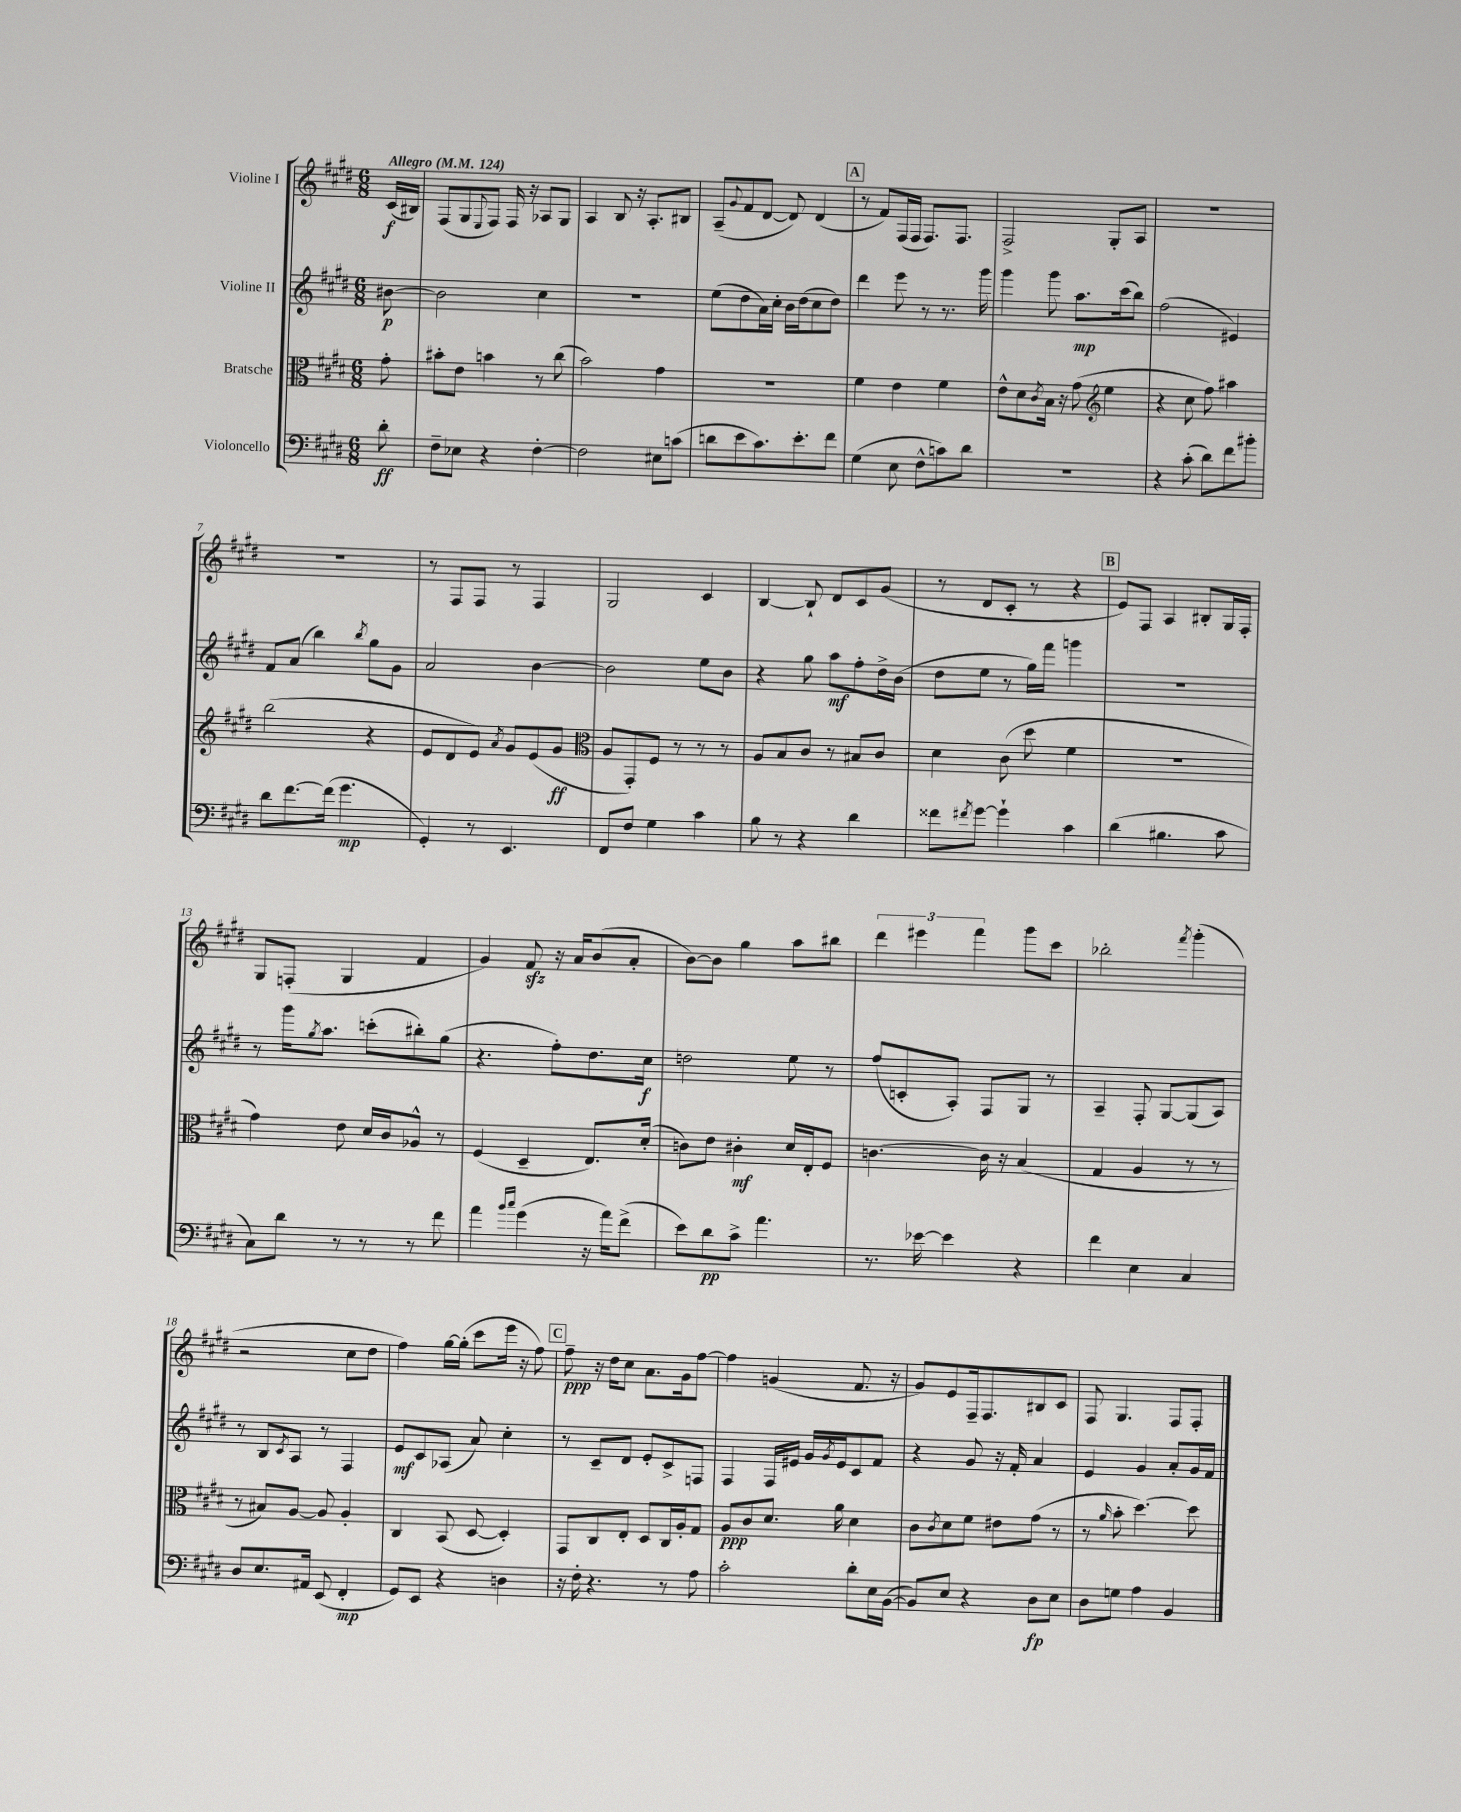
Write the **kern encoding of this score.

**kern	**kern	**kern	**kern
*staff4	*staff3	*staff2	*staff1
*clefF4	*clefC3	*clefG2	*clefG2
*k[f#c#g#d#]	*k[f#c#g#d#]	*k[f#c#g#d#]	*k[f#c#g#d#]
*M6/8	*M6/8	*M6/8	*M6/8
*MM124	*MM124	*MM124	*MM124
8d#'	8g#'	[8b#	(16c#
.	.	.	16B#)
=	=	=	=
8F#~	8b#'	2b#]	(8F#
8E-	8e	.	8G#
.	.	.	8qqE
4r	4b	.	8F#)
.	.	.	16F#
.	.	.	16r
[4F#'	8r	4cc#	8A-
.	(8cc#	.	8G#
=	=	=	=
2F#]	2b)	2.r	4A
.	.	.	8B
.	.	.	16r
.	.	.	8.A'
8E#	4g#	.	.
(8c	.	.	8B#
=	=	=	=
8d	2.r	(8ee	(8A~
.	.	.	8qqg#
8e	.	8dd#	8f#
8.c#)	.	16a)	[8d#
.	.	16cc#'	.
.	.	16b	8d#])
8.e'	.	(16dd#	.
.	.	8cc#	(4d#
8f#	.	8dd#)	.
=	=	=	=
(4G#	4f#	4ddd#	8r
.	.	.	8f#)
8E	4e	8eee	(16F#
.	.	.	16F#
8F#^^	.	8r	8.F#)
8c)	4f#	8.r	.
.	.	.	8.F#
8d#	.	.	.
.	.	16ggg#	.
=	=	=	=
2.r	8e^^	4ggg#	2F#^
.	8d#	.	.
.	8qc#	.	.
.	16B	8ggg#	.
.	16r	.	.
.	(8g#	8.aa	.
*	*clefG2	*	*
.	4ee	.	8G#'
.	.	(16ccc#	.
.	.	8bb)	8A
=	=	=	=
4r	4r	(2ff#	2.r
(8c#'	8cc#	.	.
8d#)	8ff#)	.	.
8f#	4aa#	4e#)	.
8b#'	.	.	.
=	=	=	=
8d#	(2bb	8f#	2.r
[8.f#	.	(8a	.
.	.	4bb)	.
(16f#]	.	.	.
4.g#	.	.	.
.	.	8qbb	.
.	4r	8gg#	.
.	.	8g#	.
=	=	=	=
4GG#')	8e	2a	8r
.	8d#	.	8F#
8r	8e)	.	8F#
.	8qa	.	.
4.EE	8g#	.	8r
.	(8e	[4b	4F#
.	8g#	.	.
=	=	=	=
*	*clefC3	*	*
8FF#	8A	2b]	2G#
8F#	8GG#')	.	.
4G#	8F#	.	.
.	8r	.	.
4c#	8r	8ee	4c#
.	8r	8b	.
=	=	=	=
8B	8A	4r	[4B
8r	8B	.	.
4r	8c#	8gg#	8B`]
.	8r	8aa	8d#
4d#	8B#	8ff#'	8c#
.	8c#	16dd#^	(8g#
.	.	(16b	.
=	=	=	=
8f##	4d#	8dd#	8r
8qf#	.	.	.
[8g#	.	8ee	8d#
4g#`]	(8c#	8r	8c#'
.	8dd#	16gg#)	8r
.	.	16fff#	.
4c#	4f#	4ggg	4r
=	=	=	=
(4d#	2.r	2.r	8e)
.	.	.	8F#
4.B#	.	.	4A
.	.	.	8B#'
8c#	.	.	16G#
.	.	.	16F#'
=	=	=	=
8C#)	4g#)	8r	8G#
8d#	.	16ggg#	(8F'
.	.	8qgg#	.
.	.	8.aa	.
8r	8e	.	4G#
8r	16d#	(8ccc'	.
.	16c#	.	.
8r	8A-^^	8bb#')	4f#
8f#	8r	(8gg#	.
=	=	=	=
4a	(4F#	4.r	4g#)
16qqb	.	.	.
16qqcc#	.	.	.
(4g#	4D#~	.	8f#
.	.	8ff#')	16r
.	.	.	16a
16r	8.E)	8.dd#	(8b
16a)	.	.	.
(8f#^	.	.	8a'
.	(16d#'	16cc#	.
=	=	=	=
8e)	8c)	2dd	[8b)
8d#	8e	.	8b]
8c#^	4c#'	.	4gg#
4.a	.	.	.
.	16d#	8ee	8aa
.	16E'	.	.
.	8F#	8r	8bb#
=	=	=	=
8.r	[4.c	(8ff#	6ddd#
.	.	8c'	.
.	.	.	6eee#
[16e-	.	.	.
4e-]	.	8A')	.
.	.	.	6fff#
.	16c]	8F#	.
.	16r	.	.
4r	(4B	8G#	8ggg#
.	.	8r	8ccc#
=	=	=	=
4f#	4G#	4A~	2bb-'
4E	4A	8F#'	.
.	.	[8G#	.
.	.	.	8qfff#
4C#	8r	(8G#]	(4ggg#'
.	8r	8A)	.
=	=	=	=
8D#	8r	8r	2r
8.E	8B#)	8B	.
.	.	8qc#	.
.	[8A	8A	.
16AA#	.	.	.
(8EE	8A]	8r	.
4FF#'	4A'	4F#	8cc#
.	.	.	8dd#
=	=	=	=
8GG#)	4C#	8e	4ff#)
8EE	.	8c#	.
4r	(8BB	(8A-	[16gg#
.	.	.	(16gg#']
.	[8D#	8a)	8ccc#
4D	4D#'])	4cc#'	16eee
.	.	.	16r
.	.	.	8ff#)
=	=	=	=
16r	8GG#	8r	8ff#~
16F#'	.	.	.
4.r	8C#	8c#~	16r
.	.	.	16dd#
.	8E'	8d#	8cc#
.	8D#	8e'	8.a
8r	16C#	8c#^	.
.	16A'	.	16g#
8A	8G#	8F	[8ff#
=	=	=	=
2c#'	8A	4F#	4ff#]
.	8c#	.	.
.	8.d#	16F#	(4g
.	.	16e#	.
.	.	16g#	.
.	.	8qg#	.
.	16a	16e#	.
8d#'	4d#	8c#	8.f#
16E	.	8f#	.
([16BB	.	.	16r
=	=	=	=
8BB])	8c#	4r	8g#)
.	8qc#	.	.
8E	8d#	.	8e
4r	8f#	8g#	16F#~
.	.	.	8.F#
.	8e#	16r	.
.	.	16f#'	.
8D#	(8g#	4a	8B#
8E	8r	.	8c#
=	=	=	=
8D#	8r	4e	8F#
.	16qqa	.	.
8G	8b'	.	4.G#
4A	[4.dd#)	4g#	.
4BB	.	8a'	8F#
.	8dd#]	16g#	8F#'
.	.	16f#	.
==	==	==	==
*-	*-	*-	*-
